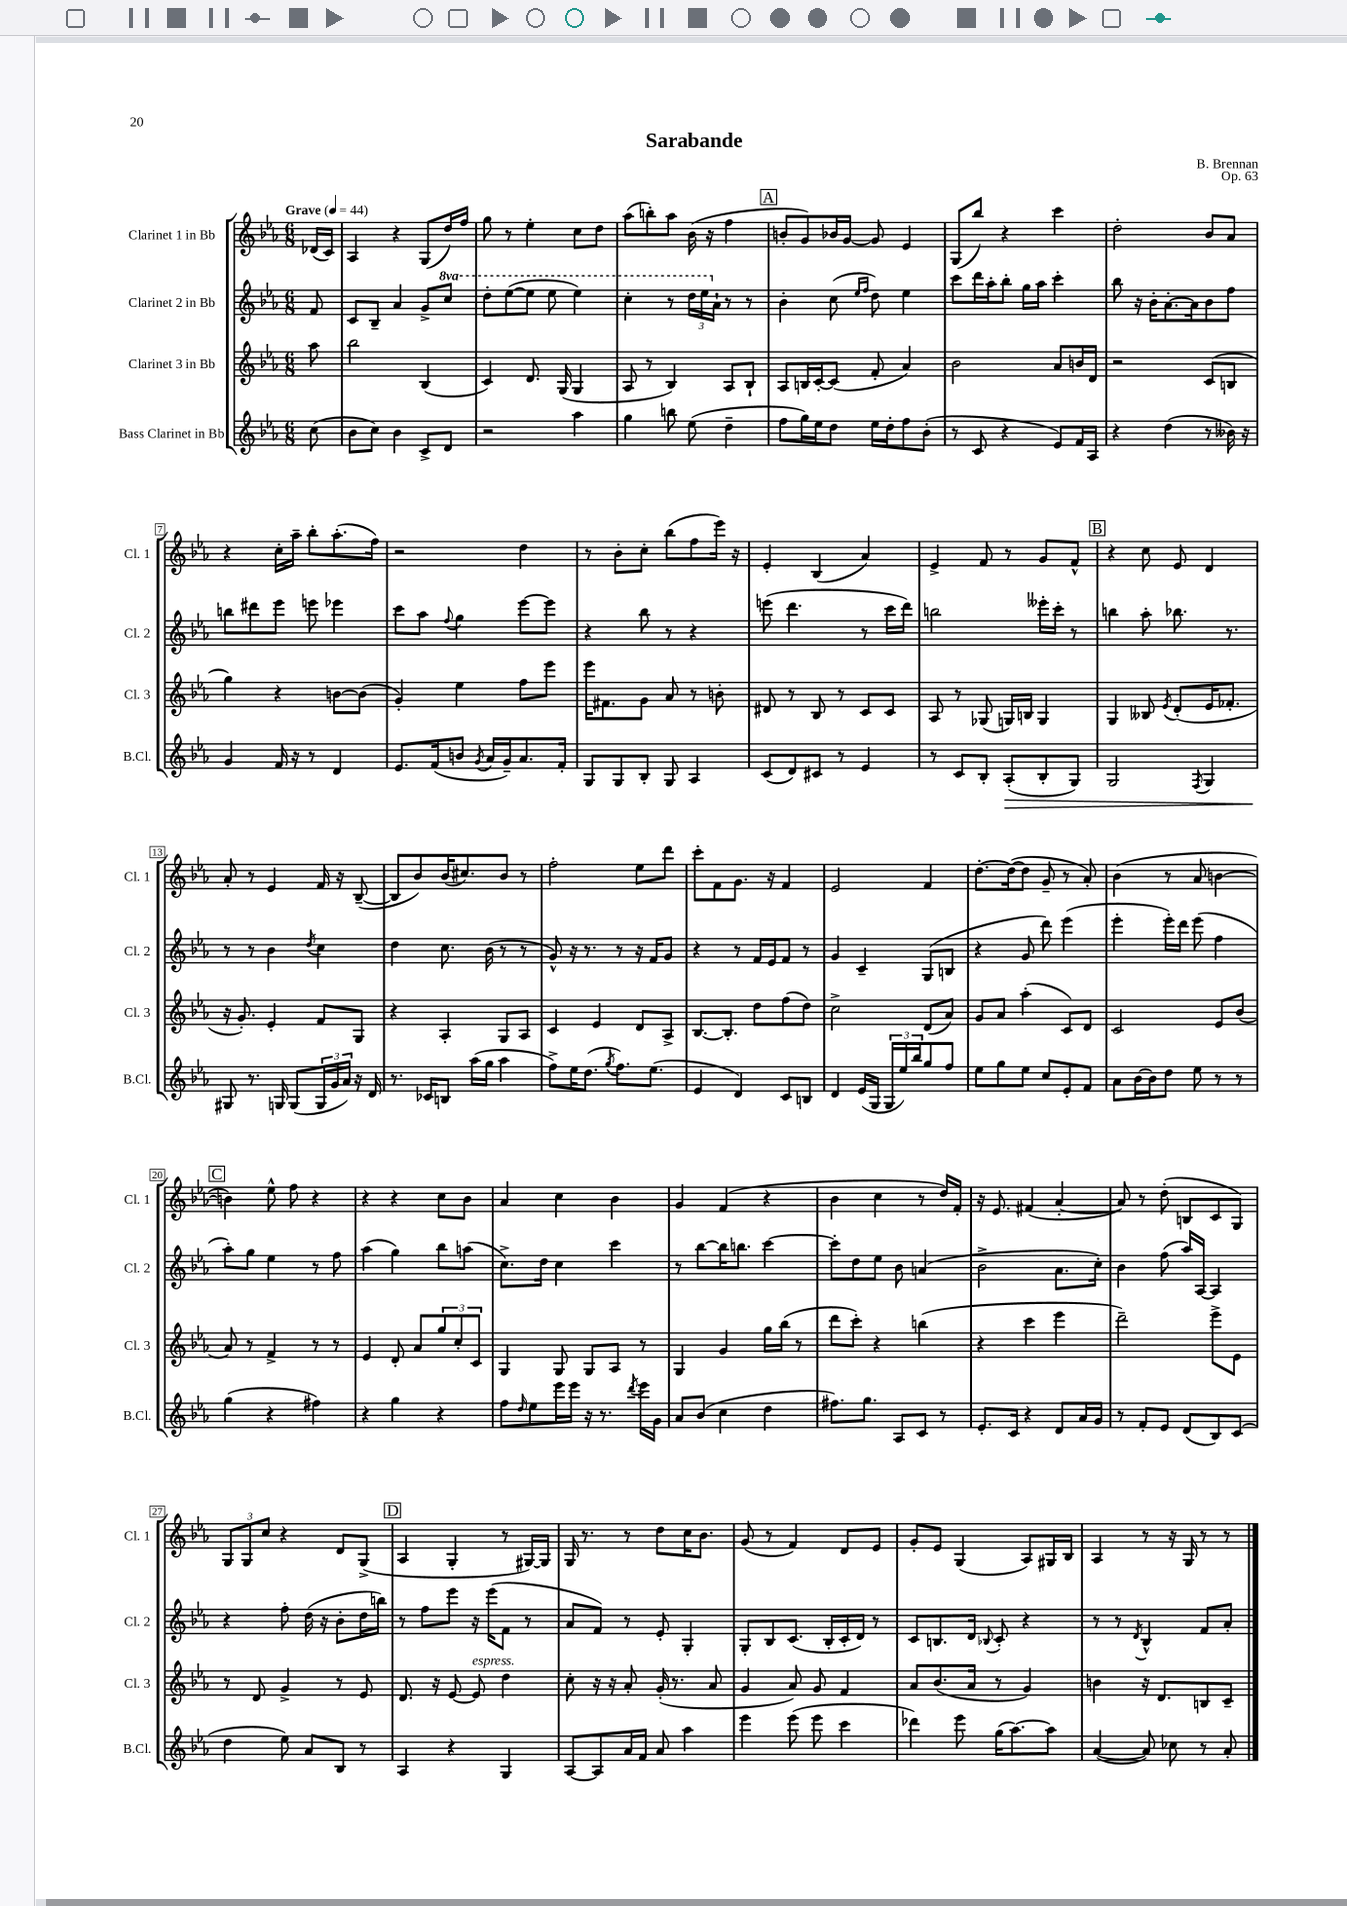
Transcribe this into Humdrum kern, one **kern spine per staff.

**kern	**dynam	**kern	**kern	**kern
*part4	*part4	*part3	*part2	*part1
*staff4	*staff4	*staff3	*staff2	*staff1
*I"Bass Clarinet in Bb	*	*I"Clarinet 3 in Bb	*I"Clarinet 2 in Bb	*I"Clarinet 1 in Bb
*I'B.Cl.	*	*I'Cl. 3	*I'Cl. 2	*I'Cl. 1
*clefG2	*	*clefG2	*clefG2	*clefG2
*k[b-e-a-]	*	*k[b-e-a-]	*k[b-e-a-]	*k[b-e-a-]
*M6/8	*	*M6/8	*M6/8	*M6/8
*MM44	*	*MM44	*MM44	*MM44
=	=	=	=	=
!	!	!	!	!LO:TX:a:B:t=Grave
(8cc\	.	8aa-\	8f/	(16d-X/LL
.	.	.	.	16c/JJ)
=1	=1	=1	=1	=1
8b-\L	.	2bb-\	8c/L	4A-/
8cc\J)	.	.	8B-~/J	.
4b-\	.	.	4a-/	4r
8c^/L	.	(4B-/	8g^/L	(8G/L
*	*	*	*8va	*
8d/J	.	.	8ccc/J	16dd/L)
.	.	.	.	16ff/JJ
=2	=2	=2	=2	=2
2r	.	4c/)	8ddd'\L	8gg\
.	.	.	([8eee-\	8r
.	.	8.d/	8eee-\J]	4ee-'\
.	.	.	8eee-\	.
.	.	(16G/	.	.
4aa-\	.	4G/	4eee-\)	8cc\L
.	.	.	.	8dd\J
=3	=3	=3	=3	=3
4gg\	.	8A-/	4ccc'\	(8aa-\L
.	.	8r	.	8bbn'\)
8bbn\	.	4B-/)	8r	8aa-\J
(8ee-\	.	.	24ddd\LL	(16b-\
.	.	.	24eee-\	.
.	.	.	.	16r
*	*	*	*X8va	*
.	.	.	24a-`\JJ	.
4dd~\	.	8A-/L	8r	4ff\
.	.	8B-`/J	8r	.
!!LO:REH:place=s1:t=A
=4	=4	=4	=4	=4
8ff\L	.	8A-/L	4b-'\	8bn'/L
16gg\L)	.	16Bn/L	.	8g/)
16ee-\J	.	[16c'/J	.	.
8dd\J	.	(8c/J]	(8cc\	16b-X/L
.	.	.	.	[16g/JJ
.	.	.	16qqee-/LL	.
.	.	.	16qqff/JJ	.
16ee-\LL	.	8f'/	8dd\)	8g/]
16dd'\J	.	.	.	.
8ff\	.	4a-/)	4ee-\	4e-/
(8b-'\J	.	.	.	.
=5	=5	=5	=5	=5
8r	.	2b-\	8ccc\L	(8G/L
8c/	.	.	16ddd\L	8bb-/J)
.	.	.	16aa-'\J	.
4r	.	.	8bb-'\J	4r
.	.	.	16gg\LL	.
.	.	.	16aa-\JJ	.
8e-/L)	.	8a-/L	4ccc'\	4ccc\
16f/L	.	16bn/L	.	.
16A-/JJ	.	16d/JJ	.	.
=6	=6	=6	=6	=6
4r	.	2r	8bb-\	2dd'\
.	.	.	16r	.
.	.	.	16b-'\KL	.
(4dd\	.	.	[8.a-'\	.
.	.	.	16a-\k]	.
8r	.	(8c/L	8b-\	8b-/L
16b--X\)	.	8Bn/J	8ff\J	8a-/J
16r	.	.	.	.
!!LO:LB:g=z
=7	=7	=7	=7	=7
4g/	.	4gg\)	8bbn\L	4r
.	.	.	8ddd#X\	.
16f/	.	4r	8eee-\J	16cc'\LL
16r	.	.	.	16aa-~\JJ
8r	.	.	8eeen\	8bb-'\L
4d/	.	[8bn\L	4eee-X\	(8.aa-'\
.	.	(8b\J]	.	.
.	.	.	.	16ff\Jk)
=8	=8	=8	=8	=8
8.e-/L	.	4g'/)	8ccc\L	2r
.	.	.	8aa-\J	.
(16f/k	.	.	.	.
.	.	.	8qqff/	.
8bn/J	.	4ee-\	4gg\	.
8qg/	.	.	.	.
16a-/LL	.	.	.	.
16g~/J)	.	.	.	.
8.a-/	.	8ff\L	[8eee-\L	4dd\
.	.	8eee-\J	8eee-\J]	.
16f'/Jk	.	.	.	.
=9	=9	=9	=9	=9
8G/L	.	16eee-\KL	4r	8r
.	.	8.f#X\	.	.
8G/	.	.	.	8b-'\L
8B-'/J	.	8g\J	8bb-\	8cc'\J
8G/	.	8a-/	8r	(8bb-\L
4A-/	.	8r	4r	8ff\
.	.	8bn'\	.	16eee-\Jk)
.	.	.	.	16r
=10	=10	=10	=10	=10
(8c/L	.	8d#X/	(8eeen\	4e-'/
8d/)	.	8r	4.ddd\	.
8c#X/J	.	8B-/	.	(4B-/
8r	.	8r	.	.
4e-/	.	8c/L	8r	4a-/)
.	.	8c/J	16ccc\LL	.
.	.	.	16ddd\JJ)	.
=11	=11	=11	=11	=11
8r	.	8A-/	2bbn\	4e-^/
8c/L	.	8r	.	.
8B-'/J	.	(8G-X/	.	8f/
!	!LO:HP:b	!	!	!
(8A-'/L	>	16Gn/LL)	.	8r
.	.	16Bn/JJ	.	.
8B-'/	.	4G/	16eee--X'\LL	8g/L
.	.	.	16ccc'\JJ	.
8G/J)	.	.	8r	8f^^/J
!!LO:REH:place=s1:t=B
=12	=12	=12	=12	=12
2G/	.	4G/	4bbn\	4r
.	.	8B--X/	8aa-'\	8cc\
.	.	8qe-/	.	.
.	.	(8d'/L	8.bb-X\	8e-/
8qF/	.	.	.	.
4G/	.	16e-/K	.	4d/
.	.	8.f-X'/J	8.r	.
!!LO:LB:g=z
=13	=13	=13	=13	=13
8G#X/	.	16r	8r	8a-'/
.	.	8.g'/)	.	.
8.r	]	.	8r	8r
.	.	4e-'/	4b-\	4e-/
16Gn/	.	.	.	.
(8G/L	.	.	.	.
.	.	.	8qdd/	.
24G/L	.	8f/L	4cc\	16f/
24g/	.	.	.	.
.	.	.	.	16r
24a-/JJ)	.	.	.	.
16r	.	8G/J	.	([8B-~/
16d/	.	.	.	.
=14	=14	=14	=14	=14
8.r	.	4r	4dd\	8B-/L]
.	.	.	.	8b-/)
16c-X/KL	.	.	.	.
8Bn/J	.	4A-'/	8.cc\	(16b-/K
.	.	.	.	8.cc#X/)
(16aa-\LL	.	.	.	.
16gg\JJ	.	.	(16b-\	.
4aa-\	.	8G/L	8r	8b-/J
.	.	8A-/J	8r	8r
=15	=15	=15	=15	=15
8ff^\L)	.	4c/	8g^^/)	2ff'\
16ee-\K	.	.	16r	.
(8.dd\J	.	.	8.r	.
.	.	4e-/	.	.
8qgg/	.	.	.	.
8.ff\L)	.	.	8r	.
.	.	8d/L	16r	8ee-\L
(8.ee-\J	.	.	16f/KL	.
.	.	8A-^/J	8g/J	8ddd\J
=16	=16	=16	=16	=16
4e-/	.	[8.B-/L	4r	8ccc'\L
.	.	.	.	8f\
.	.	8.B-'/J]	.	.
4d/)	.	.	8r	8.g\J
.	.	8dd\L	16f/LL	.
.	.	.	16e-/J	16r
8c/L	.	(8ff\	8f/J	4f/
8Bn/J	.	8dd\J)	8r	.
=17	=17	=17	=17	=17
4d/	.	2cc^\	4g/	2e-/
(16e-/LL	.	.	4c~/	.
16G/JJ	.	.	.	.
24G/LL	.	.	.	.
24ee-/)	.	.	.	.
24bb-/J	.	.	.	.
8gg/	.	(8d/L	(8G/L	4f/
8ff/J	.	8a-/J)	8Bn/J	.
=18	=18	=18	=18	=18
8ee-\L	.	8g/L	4r	[8.dd'\L
8gg\	.	8a-/J	.	.
.	.	.	.	(16dd\k_
8ee-\J	.	(4aa-'\	8g/	8dd\J]
8cc/L	.	.	8ddd\)	8g~/
8e-'/	.	8c/L)	(4eee-\	8r
8f/J	.	8d/J	.	8a-'/)
=19	=19	=19	=19	=19
8a-\L	.	2c/	4eee-'\	(4b-\
[16b-\L	.	.	.	.
16b-\J]	.	.	.	.
8dd\J	.	.	16eee-'\LL)	8r
.	.	.	16ddd\JJ	.
8ee-\	.	.	(8eee-\	8a-/
8r	.	8e-/L	4ff\	[4bn\
8r	.	(8b-/J	.	.
!!LO:LB:g=z
!!LO:REH:place=s1:t=C
=20	=20	=20	=20	=20
(4gg\	.	8a-/)	8aa-'\L)	4bn\])
.	.	8r	8gg\J	.
4r	.	4f^/	4ee-\	8ee-^^\
.	.	.	.	8ff\
4ff#X\)	.	8r	8r	4r
.	.	8r	8ff\	.
=21	=21	=21	=21	=21
4r	.	4e-/	(4aa-\	4r
4gg\	.	8d'/	4gg\)	4r
.	.	8a-/L	.	.
4r	.	12gg/	8bb-\L	8cc\L
.	.	12cc'/	.	.
.	.	.	(8aan\J	8b-\J
.	.	12c/J	.	.
=22	=22	=22	=22	=22
8ff\L	.	4G/	8.cc^\L)	4a-/
16qqdd/	.	.	.	.
8ee-\	.	.	.	.
.	.	.	16dd\Jk	.
16eee-\L	.	8G/	4cc\	4cc\
16eee-\JJ	.	.	.	.
16r	.	8G/L	.	.
8.r	.	.	.	.
.	.	8A-/J	4ccc\	4b-\
8qddd/	.	.	.	.
16eee-\LL	.	8r	.	.
16g\JJ	.	.	.	.
=23	=23	=23	=23	=23
8a-/L	.	4G/	8r	4g/
(8b-/J	.	.	[8bb-\L	.
4cc\	.	4g/	16bb-\K]	(4f/
.	.	.	8.bbn\J	.
4dd\	.	16gg\LL	[4ccc\	4r
.	.	(16bb-\JJ	.	.
.	.	8r	.	.
=24	=24	=24	=24	=24
8.ff#X\L)	.	8ddd\L	8ccc'\L]	4b-\
.	.	8ccc'\J)	8dd\	.
8.gg\J	.	.	.	.
.	.	4r	8ee-\J	4cc\
8A-/L	.	.	8b-\	.
8c/J	.	(4bbn\	(4an/	8r
8r	.	.	.	16dd/LL)
.	.	.	.	16f'/JJ
=25	=25	=25	=25	=25
8.e-'/L	.	4r	2b-^\	16r
.	.	.	.	8.e-/
16c/Jk	.	.	.	.
4r	.	4ccc\	.	(4f#X/
8d/L	.	4eee-\	8.a-\L	[4a-'/
16a-/L	.	.	.	.
16g/JJ	.	.	16cc'\Jk)	.
=26	=26	=26	=26	=26
8r	.	2ddd~\)	4b-\	8a-/])
8f'/L	.	.	.	8r
8e-/J	.	.	(8ff\	(8dd'\
(8d/L	.	.	16aa-/LL)	8Bn/L
.	.	.	[16A-/JJ	.
8B-/)	.	8eee-^\L	4A-/]	8c/
(8c/J	.	8e-\J	.	8G/J)
!!LO:LB:g=z
=27	=27	=27	=27	=27
4dd\	.	8r	4r	12G/L
.	.	.	.	12G/
.	.	8d/	.	.
.	.	.	.	12cc/J
8ee-\)	.	4g^/	8ff'\	4r
8a-/L	.	.	(16dd\	.
.	.	.	16r	.
8B-/J	.	8r	8b-'\L	8d/L
8r	.	8e-/	16dd\L	(8G^/J
.	.	.	16bbn\JJ)	.
!!LO:REH:place=s1:t=D
=28	=28	=28	=28	=28
4A-/	.	8.d/	8r	4A-/
.	.	.	8ff\L	.
.	.	16r	.	.
4r	.	[8e-/	8eee-\J	4G'/
!	!	!LO:TX:a:i:t=espress.	!	!
.	.	8e-/]	16r	.
.	.	.	(16eee-\KL	.
4G/	.	4dd\	8f\J	8r
.	.	.	8r	[16G#X/LL)
.	.	.	.	16G#/JJ]
=29	=29	=29	=29	=29
[8A-/L	.	8cc'\	8a-/L	16G/
.	.	.	.	8.r
8A-/]	.	16r	8f/J)	.
.	.	16r	.	.
16a-/L	.	8a-'/	8r	8r
16f/JJ	.	.	.	.
8a-/	.	(16g'/	8e-'/	8dd\L
.	.	8.r	.	.
4aa-\	.	.	4G'/	16cc\K
.	.	.	.	8.b-\J
.	.	8a-/	.	.
=30	=30	=30	=30	=30
4eee-\	.	4g/	8G'/L	(8g/
.	.	.	8B-/	8r
(8eee-\	.	8a-/)	(8.c/J	4f/)
8eee-\	.	8g/	.	.
.	.	.	16B-'/LL	.
4ccc\	.	4f/	16c'/	8d/L
.	.	.	16d/JJ)	.
.	.	.	8r	8e-/J
=31	=31	=31	=31	=31
4ddd-X\)	.	8a-/L	8c/L	8g'/L
.	.	(8.b-/	8.Bn/	8e-/J
8eee-\	.	.	.	(4G/
.	.	16a-/Jk	16d/Jk	.
.	.	.	8qqB-X/	.
(16gg\KL	.	8r	8c'/	.
[8.aa-\)	.	.	.	.
.	.	4g/)	4r	8A-/L)
8aa-\J]	.	.	.	16G#X/L
.	.	.	.	16B-/JJ
=32	=32	=32	=32	=32
([4a-/	.	4bn\	8r	4A-/
.	.	.	8r	.
.	.	.	8qd/	.
8a-/])	.	16r	4B-^^/	8r
.	.	8.d/L	.	.
8cc-X\	.	.	.	16r
.	.	.	.	16G/
8r	.	8Bn/	8f/L	8r
8a-'/	.	8c~/J	8a-'/J	8r
==	==	==	==	==
*-	*-	*-	*-	*-
